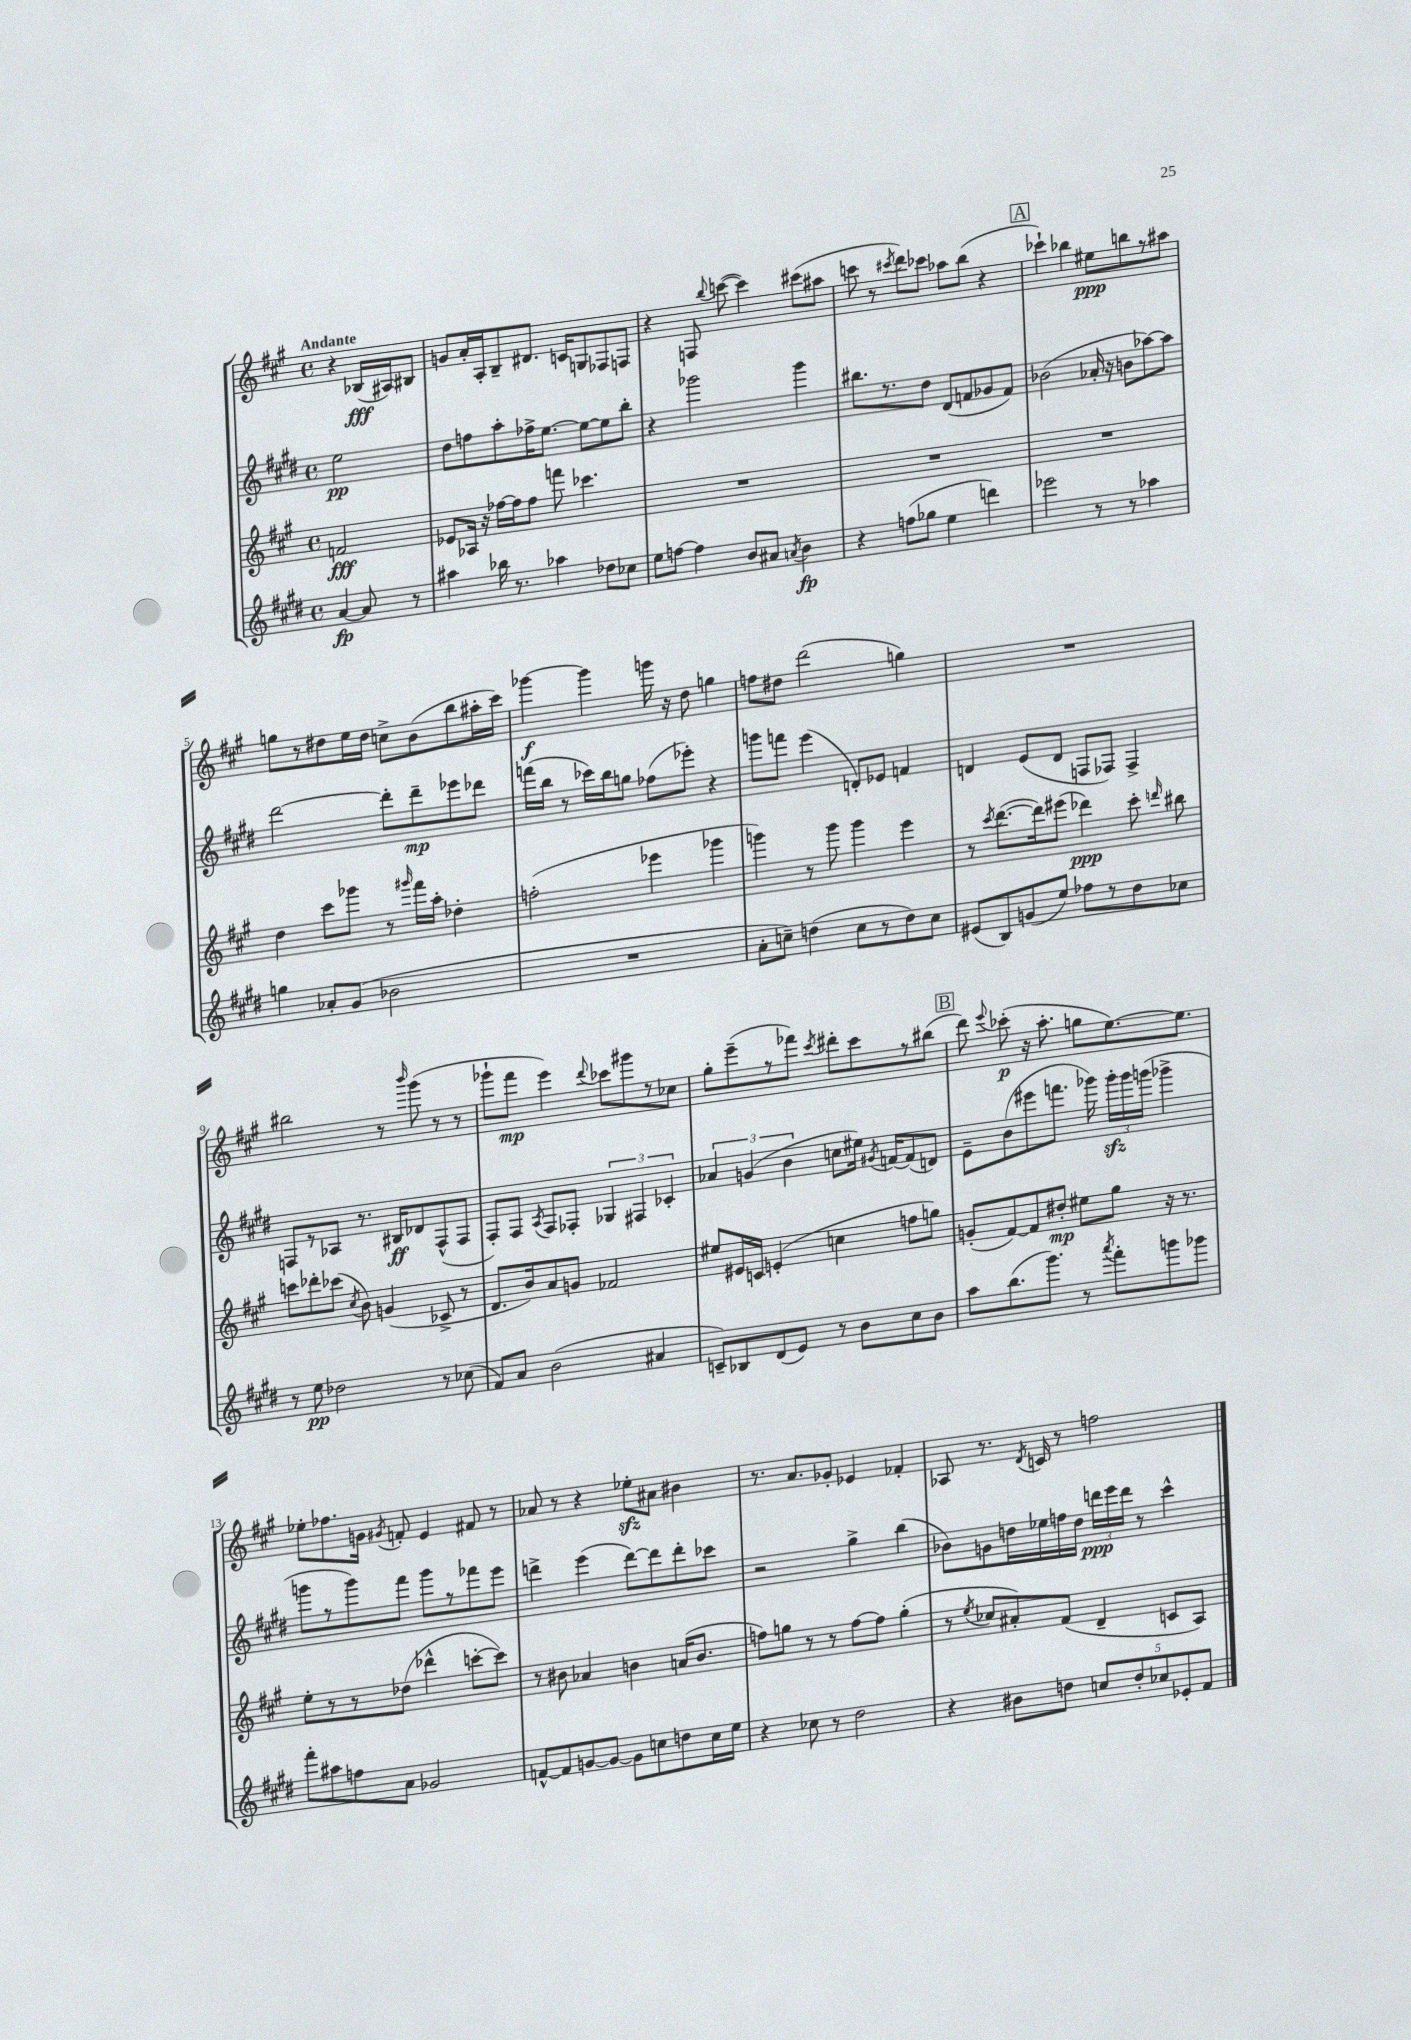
<<
\new StaffGroup <<
\new Staff = "s0" {
    \clef treble \key a \major \defaultTimeSignature \time 4/4 \partial 2 \tempo "Andante"
    \autoBeamOff r4 bes16[\fff( ais16) bis8] |
    g'8[ a'16-. a16-. b8-- dis'8.] c'16[ g8 fes8 f8] |
    r4 f8 \appoggiatura { b''8 } c'''8~( c'''4) cis'''8[( ais''8] |
    c'''8 r8 \acciaccatura { cis'''8 } d'''8[) ces'''8] aes''8[ b''8]( r4 |
    \mark \markup { \box "A" } ces'''4-!) bes''4 eis''8[\ppp b''8 r8 ais''8] |
    g''8[ r8 dis''8 e''16 dis''16] c''8[-> b'8( b''8 ais''16-. cis'''16]) |
    ges'''4~\f ges'''4 g'''16 r16 d''8 g''4 |
    f''8[ dis''8] d'''2( g''4) |
    R1 |
    bis''2 r8 \grace { b'''16 } gis'''8( r8 r8 |
    ges'''8[-! fis'''8]\mp e'''4) \appoggiatura { d'''8 } ces'''8[ gis'''8 r8 ces''8] |
    gis''8[-. e'''8--( r8 fes'''8]) \acciaccatura { cis'''8 } dis'''8[-. cis'''8 r8 bis''8]( |
    \mark \markup { \box "B" } d'''8) \appoggiatura { e'''8 } ces'''8-.\p( r16 a''8.-. g''8[ e''8.~) e''8.] |
    ees''8[-. fes''8. g'16] \acciaccatura { gis'8 } f'8-. e'4 fis'8 r8 |
    aes'8 r8 r4 ees''8[-.\sfz ais'8] bis'4 |
    r8. a'8.[ ges'8]-. ees'4 fes'4-. |
    aes8 r8. \acciaccatura { d'8 } c'16 r8 f''2 \bar "|." |
}
\new Staff = "s1" {
    \clef treble \key e \major \defaultTimeSignature \time 4/4 \partial 2
    \autoBeamOff e''2\pp |
    dis''8[ f''8 a''8-. fes''16-> e''8.]~ e''8[~ e''8 b''8]-. |
    r4 ges'''2 ges'''4 |
    bis''8.[ r8. dis''8] dis'8[( f'8 ges'8 f'8]) |
    \mark \markup { \box "A" } bes'2( aes'16-. r16 b'8[ aes''8~) aes''8] |
    dis'''2~ dis'''8[-. dis'''8--\mp ees'''8 des'''8] |
    f'''16[( b''16] r8 ces'''16[) b''16 g''8] fes''8[( ees'''8]-.) r4 |
    g'''8[ f'''8] e'''4( d'8[-.) ees'8] f'4 |
    d'4 e'8[( d'8] f8[ fes8]) fes4-> |
    f8[ r8 aes8] r8. bis16[\ff des'8 f8-^( f8] |
    fis8[-.) fis8] \acciaccatura { a8 } fis8[ fes8]-. \tuplet 3/2 { ges4 fis4 ces'4-. } |
    \tuplet 3/2 { aes'4 g'4( b'4 } c''8[ eis''16]) \acciaccatura { gis'8 } f'16[~ f'8( d'8]) |
    \mark \markup { \box "B" } e'8[-- b'8( eis'''8 f'''8.] ges'''16) \tuplet 3/2 { ges'''16[-.\sfz ges'''16 g'''16]( } ges'''4-> |
    g'''8[ r8 g'''8) fis'''8] g'''8[ r8 fes'''8 e'''8] |
    d'''4-> e'''4( d'''8[~) d'''8 d'''8-. ces'''8] |
    r2 gis''4-> b''4( |
    bes'8[) g'8 d''16 ees''16 f''16 d''16] \tuplet 3/2 { d'''16[\ppp e'''16 d'''16] } r8 cis'''4-^ \bar "|." |
}
\new Staff = "s2" {
    \clef treble \key a \major \defaultTimeSignature \time 4/4 \partial 2
    \autoBeamOff f'2\fff |
    ees'8[ aes16] r16 fes''16[~ fes''16 fes''8] f'''8 ces'''4. |
    R1 |
    R1 |
    \mark \markup { \box "A" } R1 |
    d''4 cis'''8[ ges'''8] r8 \grace { gis'''16 } fis'''16[ a''16]-. des''4-. |
    f''2-.( ees'''4 ges'''4 |
    g'''4) r8 g'''8 g'''4 e'''4 |
    r8 \acciaccatura { cis'''8 } d'''8.[~( d'''16) eis'''8]( des'''4\ppp) cis'''8-. \grace { d'''16 } bis''8 |
    c'''8[ des'''8-. ces'''8]( \acciaccatura { cis''8 } b'8) g'4( ces'8-> r8 |
    d'8.[ b'16) a'8 g'8] fes'2 |
    eis''8[ eis'16 c'16] e'4-.( c''4 f''8[ g''8]) |
    \mark \markup { \box "B" } g'8[-.( fis'8~) fis'8 dis''8]-.\mp eis''8[ gis''8] r16 r8. |
    e''8[-. r8 r8 des''8]( des'''4-^ c'''8[~-. c'''8]) |
    r8 bis'8 aes'4 b'4 a'16[( b'8.] |
    f''8[) g''8] r8 r8 f''8[~ f''8] g''4-.( |
    r8 \acciaccatura { e''8 } ces''8[ ais'8-.) fis'8]( d'4-- c'8[ a8]) \bar "|." |
}
\new Staff = "s3" {
    \clef treble \key e \major \defaultTimeSignature \time 4/4 \partial 2
    \autoBeamOff a'4~\fp a'8 r8 |
    ais''4 bes''16 r8. aes''4 des''8[ ces''8] |
    e''8[ f''8]~ f''4 b'8[ ais'8] \acciaccatura { a'8 } b'4\fp |
    r4 f''8[( ges''8] e''4 d'''4) |
    \mark \markup { \box "A" } ees'''2 r8 r8 aes''4 |
    g''4 aes'8[-. gis'8]( bes'2 |
    R1 |
    a'8[-. c''8]--) d''4( c''8[ r8 d''8) c''8] |
    eis'8[( b8) g'8( e''8]) fes''8[ r8 dis''8 ces''8] |
    r8 e''8\pp des''2 r8 ces''8( |
    fis'8[) a'8] b'2( ais'4 |
    c'8[--) bes8 dis'8( e'8]) r8 b'8[ cis''8 b'8] |
    \mark \markup { \box "B" } a''8[ b''8.( gis'''8.]) r8 \acciaccatura { a'''8 } fis'''8[-. g'''8 ges'''8] |
    fis'''8[-. ais''8 f''8 a'8] ges'2 |
    f'8[~-^ f'8 g'8~ g'8]~ g'8[ c''8 d''8 c''16 e''16] |
    r4 ces''8 r8 dis''2 |
    r4 bis'8[ d''8] \tuplet 5/4 { c''8[ d''8-. ces''8 ees'8-. fis'8] } \bar "|." |
}
>>
>>
